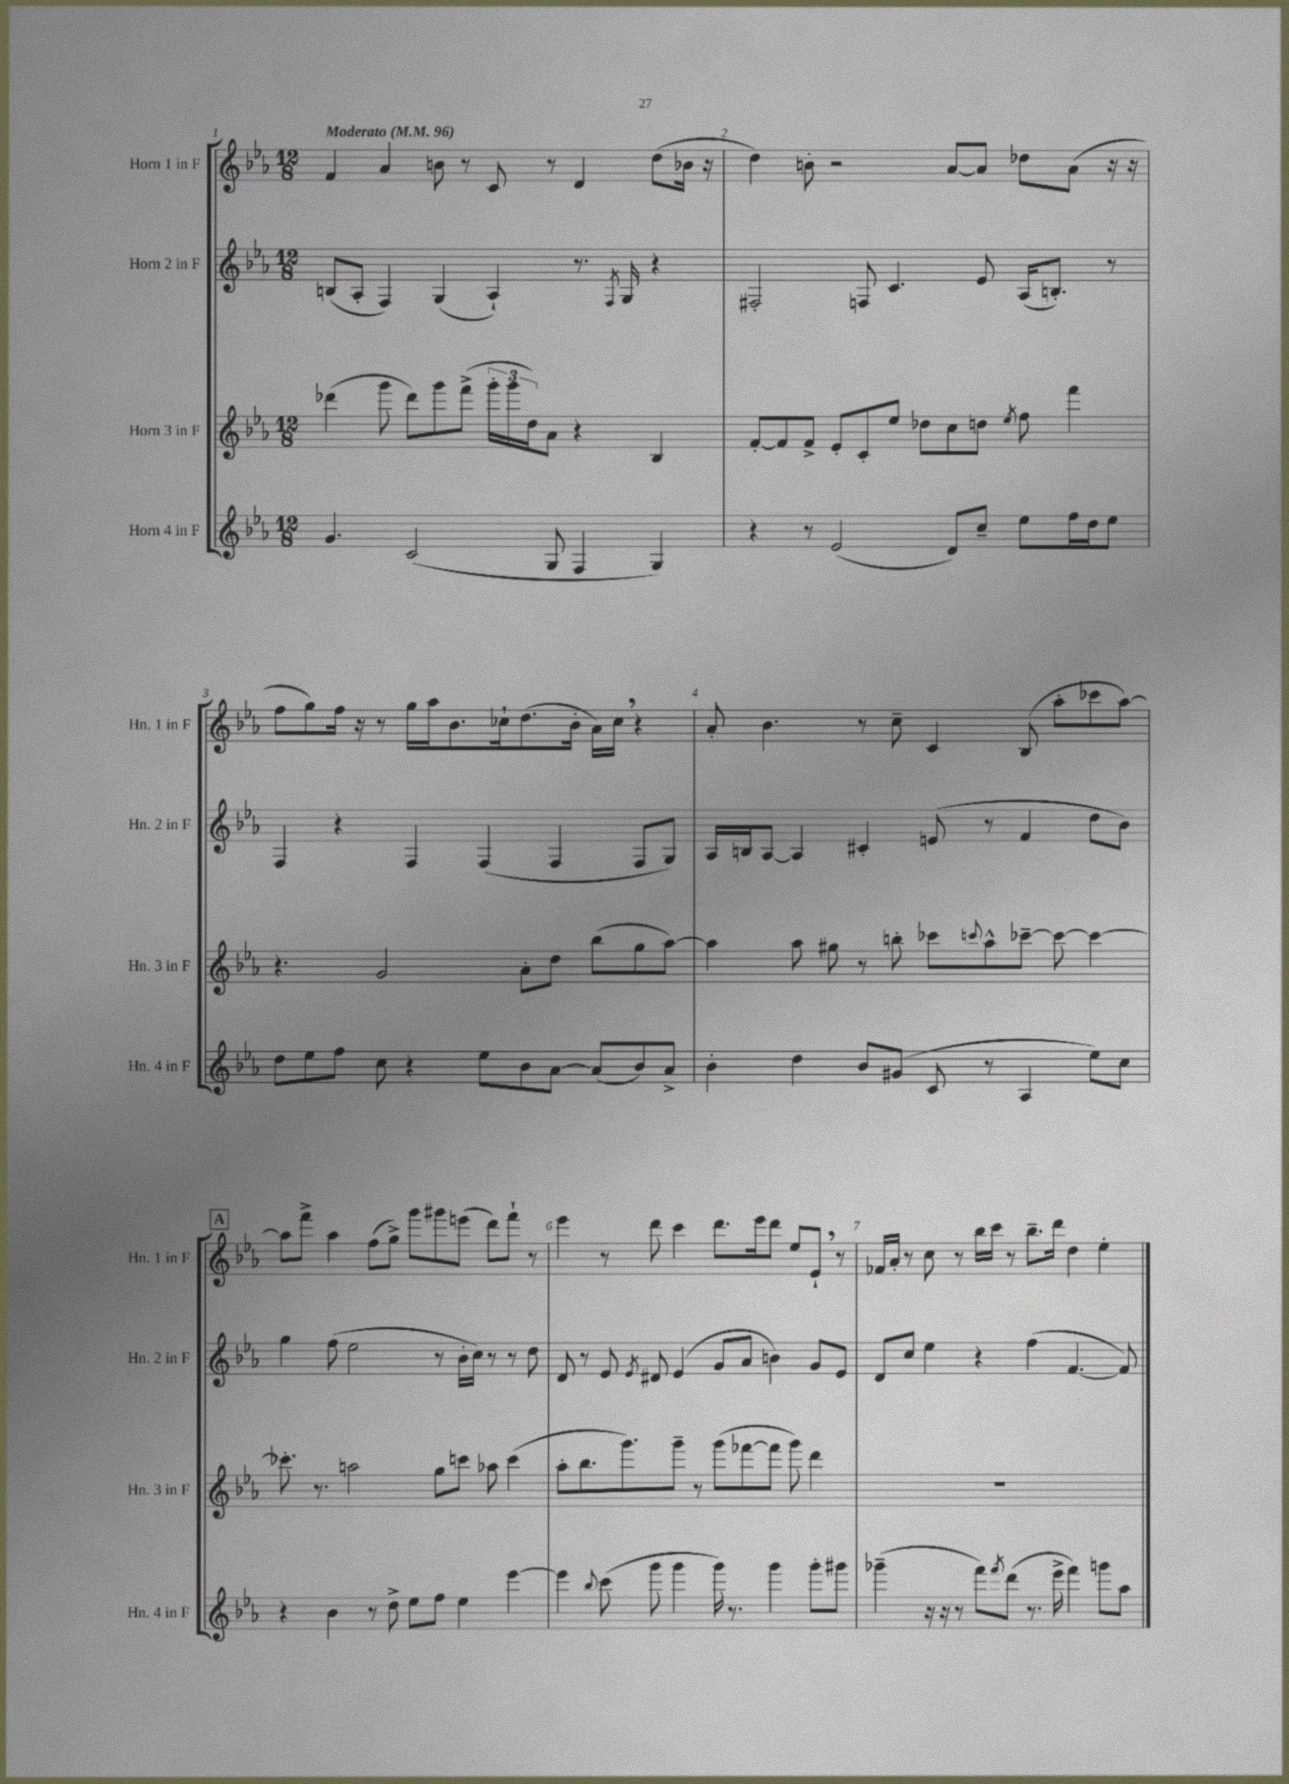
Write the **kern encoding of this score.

**kern	**kern	**kern	**kern
*staff4	*staff3	*staff2	*staff1
*clefG2	*clefG2	*clefG2	*clefG2
*k[b-e-a-]	*k[b-e-a-]	*k[b-e-a-]	*k[b-e-a-]
*M12/8	*M12/8	*M12/8	*M12/8
*MM96	*MM96	*MM96	*MM96
4.g	(4ddd-	(8B	4f
.	.	8A-'	.
.	8ggg	4F)	4a-
(2c	8ddd-)	.	.
.	8ggg	(4G	8b
.	(8fff^	.	8r
.	24ggg'	4A-`)	8c
.	24ggg	.	.
.	24dd)	.	.
8G	8a-	.	8r
4F	4r	8.r	4d
.	.	8qF	.
.	.	16G	.
4G)	4B-	4r	(8dd
.	.	.	16b-
.	.	.	16r
=	=	=	=
4r	[8f'	2F#'	4dd)
.	8f]	.	.
8r	8f^	.	8b'
(2e-	8e-'	.	2r
.	8c'	8F	.
.	8ee-	4.c	.
.	8dd-	.	.
8d)	8cc	.	[8a-
8cc~	8dd	8e-	8a-]
.	8qee-	.	.
8ee-	8ff	(16A-	8dd-
.	.	8.B')	.
16ff	4fff	.	(8a-
16dd	.	.	.
8ee-	.	8r	16r
.	.	.	16r
=	=	=	=
8dd	4.r	4F	8ff
8ee-	.	.	8gg)
8ff	.	4r	16ff
.	.	.	16r
8cc	2g	.	8r
4r	.	4F	16gg
.	.	.	16aa-
.	.	.	8.b-
8ee-	.	(4F	.
.	.	.	16cc-`
8b-	8a-'	.	(8.dd
[8a-	8dd	4F	.
.	.	.	16b-'
(8a-]	(8bb-	.	16a-)
.	.	.	16cc-
8b-)	8gg	8F	4r
8a-^	[8aa-)	8G)	.
=	=	=	=
4b-'	4aa-]	16A-	8a-'
.	.	16B	.
.	.	[8A-	4.b-
4dd	8aa-	4A-]	.
.	8gg#	.	.
8b-	8r	4c#'	8r
(8g#	8bb'	.	8cc~
8c	8ccc-	(8e	4c
.	8qqccc	.	.
8r	8aa-^^	8r	.
4A-	[8ccc-~	4f	(8B-
.	8ccc-_	.	8aa-'
8ee-)	4ccc-_	8dd	8ccc-
8cc	.	8b-)	[8aa-)
=	=	=	=
4r	8.ccc-']	4gg	8aa-]
.	.	.	8fff^
.	8.r	.	.
4b-	.	(8ff	4aa-
.	2aa	2ee-	.
8r	.	.	(8ff
8dd^	.	.	8gg^)
8ee-	.	.	8ggg
8ff	8gg	8r	8ggg#
4ee-	8ccc	16b-'	(8eee
.	.	16cc)	.
.	8aa-	8r	8ddd)
[4eee-	(4ccc	8r	8fff`
.	.	8dd	8r
=	=	=	=
4eee-]	8aa-'	8d	4eee-
.	8.bb-	8r	.
8qqbb-	.	.	.
(8ccc	.	8e-	8r
.	8.ggg)	.	.
.	.	8qe-	.
8ggg	.	8d#	8ddd
4ggg	8ggg~	(4e-	4ccc
.	8r	.	.
16ggg)	(8ggg	8g	8.ddd
8.r	.	.	.
.	[8fff-	8a-	.
.	.	.	16eee-
4ggg	8fff-]	4b)	8ddd
.	8ggg)	.	8ee-
8ggg'	4ddd	8g	8e-`
8ggg#	.	8e-	8r
=	=	=	=
(4ggg-~	1.r	8d	16f-
.	.	.	16a-'
.	.	8cc	8r
16r	.	4ee-	8cc
16r	.	.	.
8r	.	.	8r
8fff)	.	4r	16bb-
.	.	.	16ccc
8qfff	.	.	.
(8ddd	.	.	8r
8.r	.	(4ff	8.bb-~
16eee-^	.	.	16ddd
4fff)	.	[4.f	4dd
8ggg	.	.	4ee-'
8aa-	.	8f])	.
==	==	==	==
*-	*-	*-	*-
